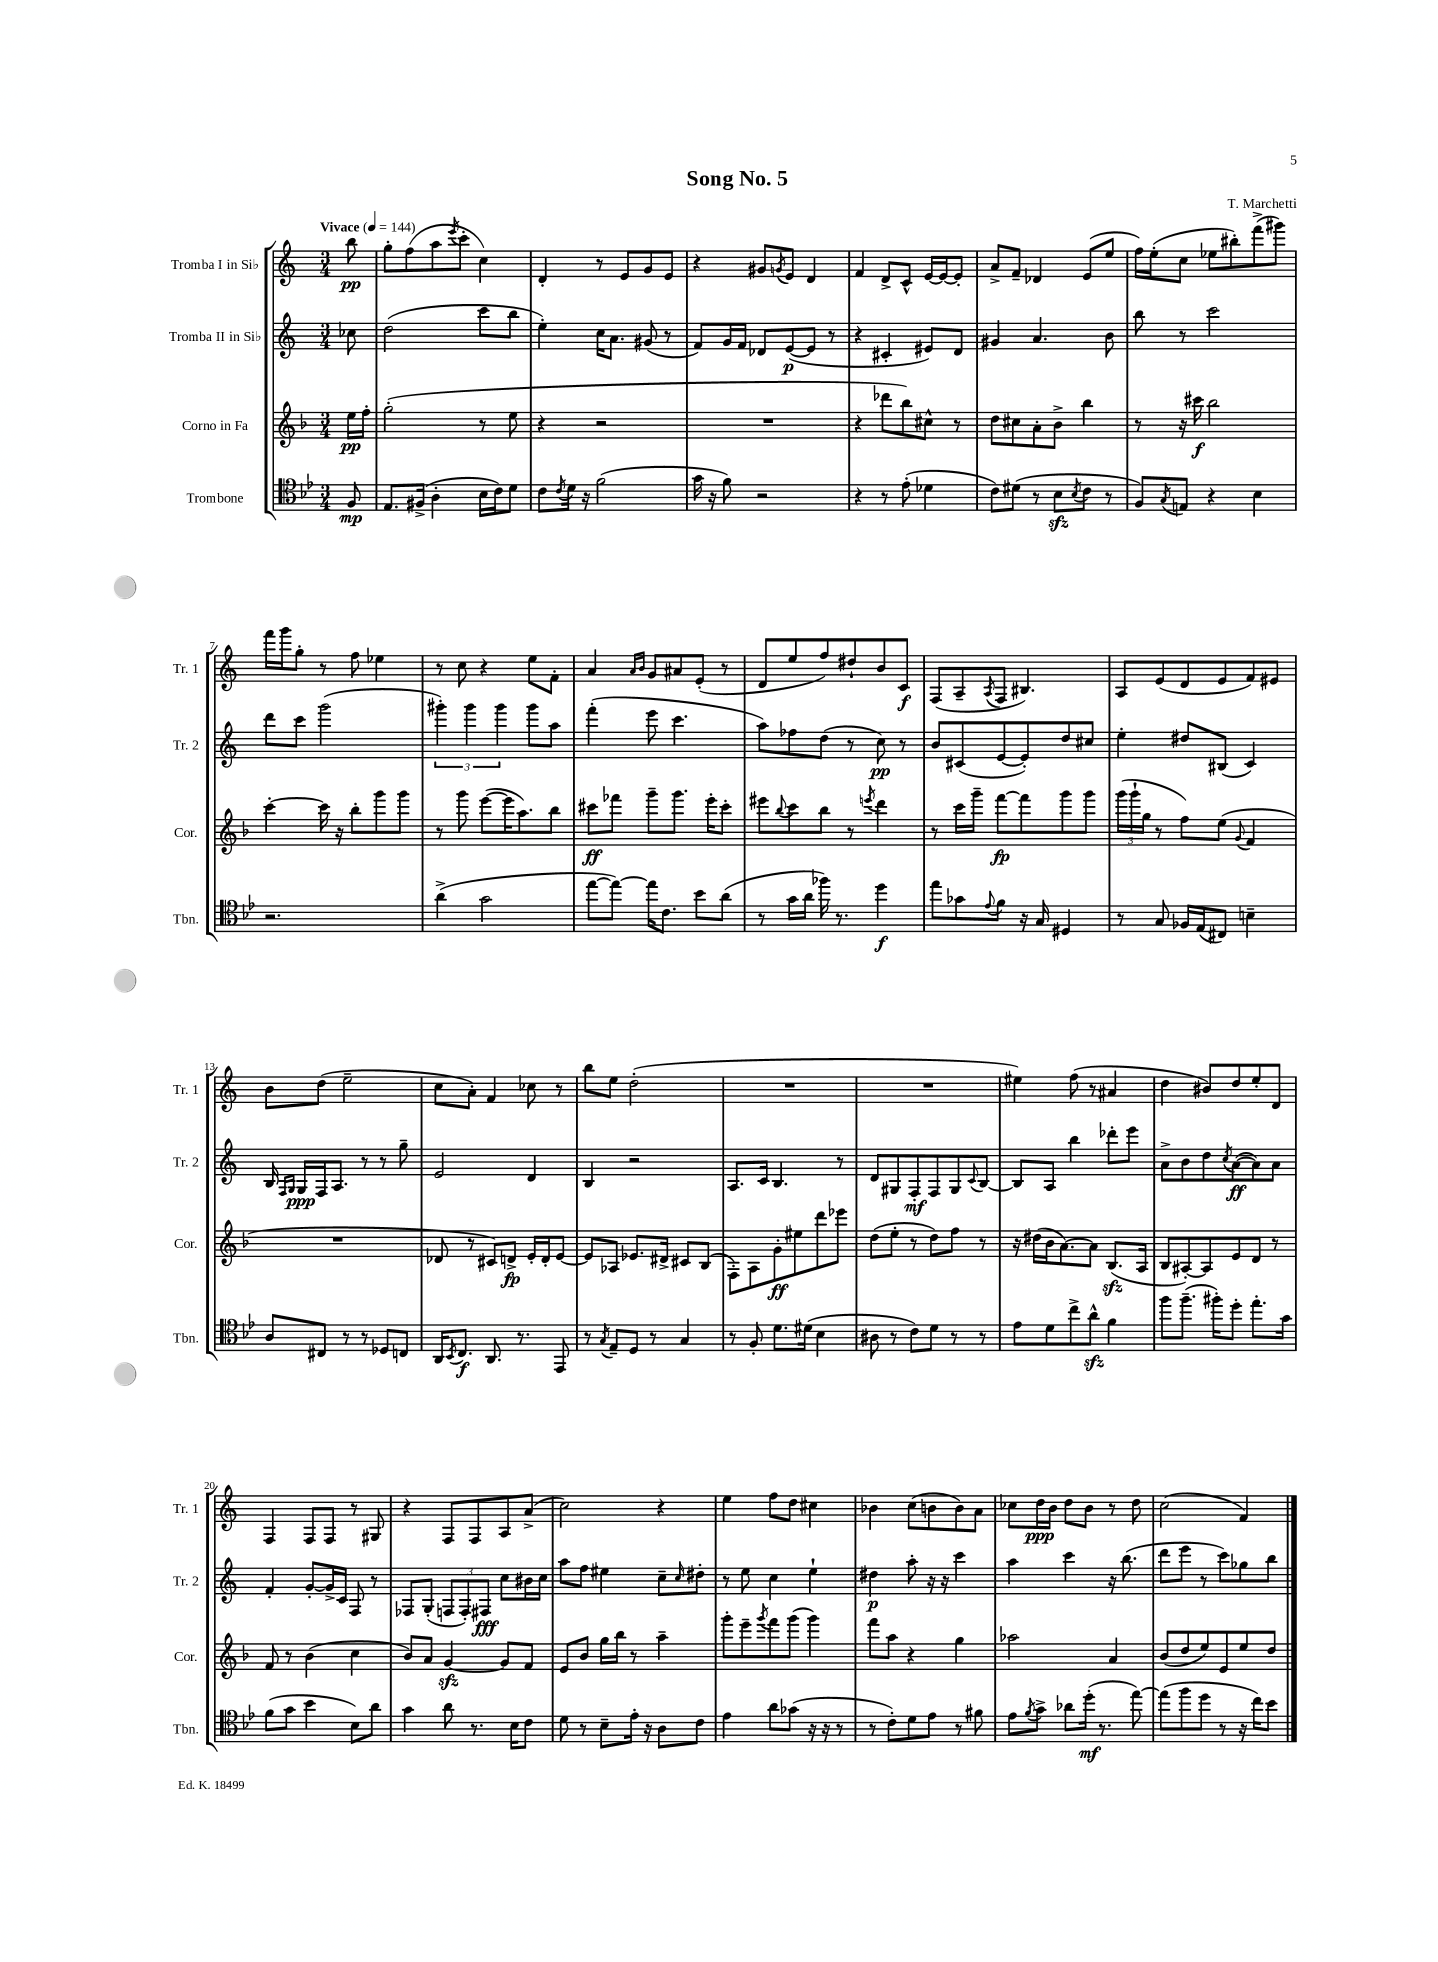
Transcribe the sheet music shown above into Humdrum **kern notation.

**kern	**dynam	**kern	**dynam	**kern	**dynam	**kern	**dynam
*part4	*part4	*part3	*part3	*part2	*part2	*part1	*part1
*staff4	*staff4	*staff3	*staff3	*staff2	*staff2	*staff1	*staff1
*I"Trombone	*	*I"Corno in Fa	*	*I"Tromba II in Si♭	*	*I"Tromba I in Si♭	*
*I'Tbn.	*	*I'Cor.	*	*I'Tr. 2	*	*I'Tr. 1	*
*clefC4	*	*clefG2	*	*clefG2	*	*clefG2	*
*k[b-e-]	*	*k[b-]	*	*k[]	*	*k[]	*
*M3/4	*	*M3/4	*	*M3/4	*	*M3/4	*
*MM144	*	*MM144	*	*MM144	*	*MM144	*
=	=	=	=	=	=	=	=
!	!	!	!	!	!	!LO:TX:a:B:t=Vivace	!
8F/	mp	16ee\LL	pp	8cc-X\	.	8bb\	pp
.	.	16ff'\JJ	.	.	.	.	.
=1	=1	=1	=1	=1	=1	=1	=1
8.E-/L	.	(2gg'\	.	(2dd\	.	8gg'\L	.
.	.	.	.	.	.	(8ff\	.
(16F#X^/Jk	.	.	.	.	.	.	.
4A'\	.	.	.	.	.	8aa\	.
.	.	.	.	.	.	8qeee/	.
.	.	.	.	.	.	8ccc'\J	.
16B-\LL	.	8r	.	8ccc\L	.	4cc\)	.
16c\J)	.	.	.	.	.	.	.
8d\J	.	8ee\	.	8bb\J	.	.	.
=2	=2	=2	=2	=2	=2	=2	=2
8c\L	.	4r	.	4ee'\)	.	4d'/	.
8qc/	.	.	.	.	.	.	.
16d\Jk	.	.	.	.	.	.	.
16r	.	.	.	.	.	.	.
(2f\	.	2r	.	16cc\KL	.	8r	.
.	.	.	.	8.a\J	.	.	.
.	.	.	.	.	.	8e/L	.
.	.	.	.	(8g#X/	.	8g/	.
.	.	.	.	8r	.	8e/J	.
=3	=3	=3	=3	=3	=3	=3	=3
16g\	.	2.r	.	8f/L)	.	4r	.
16r	.	.	.	.	.	.	.
8f\)	.	.	.	16g/L	.	.	.
.	.	.	.	16f/JJ	.	.	.
2r	.	.	.	8d-X/L	.	8g#X/L	.
.	.	.	.	.	.	8qgn/	.
.	.	.	.	([8e/	p	8e/J	.
.	.	.	.	8e/J]	.	4d/	.
.	.	.	.	8r	.	.	.
=4	=4	=4	=4	=4	=4	=4	=4
4r	.	4r	.	4r	.	4f/	.
8r	.	8ddd-X\L	.	4c#X'/	.	8d^/L	.
(8e-'\	.	8bb-\)	.	.	.	8c^^/J	.
4d-X\	.	8cc#X^^\J	.	8e#X/L)	.	[16e/LL	.
.	.	.	.	.	.	16e/J_	.
.	.	8r	.	8d/J	.	8e'/J]	.
=5	=5	=5	=5	=5	=5	=5	=5
8c\L)	.	8dd\L	.	4g#X/	.	8a^/L	.
(8d#X\J	.	8cc#X\	.	.	.	8f~/J	.
8r	.	8a'\	.	4.a/	.	4d-X/	.
8B-zz\L	.	8b-^\J	.	.	.	.	.
8qB-/	.	.	.	.	.	.	.
8c\J	.	4bb-\	.	.	.	(8e/L	.
8r	.	.	.	8b\	.	8ee/J	.
=6	=6	=6	=6	=6	=6	=6	=6
8F/L)	.	8r	.	8bb\	.	16ff\LL)	.
.	.	.	.	.	.	(16ee'\J	.
8qG/	.	.	.	.	.	.	.
8En/J	.	16r	.	8r	.	8cc\J	.
.	.	16ccc#X\	f	.	.	.	.
4r	.	2bb-\	.	2ccc\	.	8ee-X\L	.
.	.	.	.	.	.	8bb#X'\)	.
4B-\	.	.	.	.	.	(8fff^\	.
.	.	.	.	.	.	8ggg#X\J)	.
!!LO:LB:g=z
=7	=7	=7	=7	=7	=7	=7	=7
2.r	.	[4ccc'\	.	8ddd\L	.	16fff\LL	.
.	.	.	.	.	.	16ggg\J	.
.	.	.	.	8ccc\J	.	8gg'\J	.
.	.	16ccc\]	.	(2ggg\	.	8r	.
.	.	16r	.	.	.	.	.
.	.	8bb-'\L	.	.	.	8ff\	.
.	.	8ggg\	.	.	.	4ee-X\	.
.	.	8ggg\J	.	.	.	.	.
=8	=8	=8	=8	=8	=8	=8	=8
(4a^\	.	8r	.	6ggg#X'\)	.	8r	.
.	.	8ggg\	.	.	.	8cc\	.
.	.	.	.	6ggg#\	.	.	.
2g\	.	([8eee\L	.	.	.	4r	.
.	.	.	.	6ggg#\	.	.	.
.	.	16eee\K]	.	.	.	.	.
.	.	8.aa\)	.	.	.	.	.
.	.	.	.	8ggg#\L	.	8ee\L	.
.	.	8bb-\J	.	8aa\J	.	8f'\J	.
=9	=9	=9	=9	=9	=9	=9	=9
[8ee-\L	.	8ccc#X\L	ff	(4fff'\	.	4a/	.
8ee-\J_)	.	8fff-X\J	.	.	.	.	.
.	.	.	.	.	.	16qqa/LL	.
.	.	.	.	.	.	16qqb/JJ	.
16ee-\KL]	.	8ggg~\L	.	8eee\	.	8g/L	.
8.c\J	.	.	.	.	.	.	.
.	.	8.ggg\J	.	4.ccc\	.	8a#X/	.
8b-\L	.	.	.	.	.	(8e'/J	.
.	.	16eee'\KL	.	.	.	.	.
(8a\J	.	8ccc#'\J	.	.	.	8r	.
=10	=10	=10	=10	=10	=10	=10	=10
8r	.	8eee#X\L	.	8aa\L)	.	8d/L	.
.	.	8qqbb-/	.	.	.	.	.
16g\LL	.	8ccc\	.	8ff-X\	.	8ee/	.
16a\JJ	.	.	.	.	.	.	.
16ff-X\)	.	8bb-\J	.	(8dd\J	.	8ff/)	.
8.r	.	.	.	.	.	.	.
.	.	8r	.	8r	.	8dd#X`/	.
.	.	8qeeen/	.	.	.	.	.
4dd\	f	4ddd\	.	8cc\)	pp	8b/	.
.	.	.	.	8r	.	8c/J	f
=11	=11	=11	=11	=11	=11	=11	=11
8ee-\L	.	8r	.	8b/L	.	(8F/L	.
8g-X\	.	16ccc\LL	.	(8c#X/	.	8A~/	.
.	.	16ggg~\JJ	.	.	.	.	.
8qqe-/	.	.	.	.	.	8qA/	.
8f\J	.	[8fff\L	fp	[8e/	.	8F/J	.
16r	.	8fff\]	.	8e'/])	.	4.B#X/)	.
16G/	.	.	.	.	.	.	.
4D#X/	.	8ggg\	.	8dd/	.	.	.
.	.	8ggg\J	.	8cc#X/J	.	.	.
=12	=12	=12	=12	=12	=12	=12	=12
8r	.	(24ggg\LL	.	4ee'\	.	8A/L	.
.	.	24ggg`\	.	.	.	.	.
.	.	24gg\JJ	.	.	.	.	.
8G/	.	8r	.	.	.	(8e/	.
16F-X/LL	.	8ff\L)	.	8dd#X/L	.	8d/	.
(16E-/J	.	.	.	.	.	.	.
8C#X/J)	.	(8ee\J	.	(8B#X/J	.	8e/	.
.	.	8qqg/	.	.	.	.	.
4Bn~\	.	4f/	.	4c/)	.	8f/)	.
.	.	.	.	.	.	8e#X/J	.
!!LO:LB:g=z
=13	=13	=13	=13	=13	=13	=13	=13
8A/L	.	2.r	.	16B/	.	8b\L	.
.	.	.	.	16qqF/LL	.	.	.
.	.	.	.	16qqG/JJ	.	.	.
.	.	.	.	16G/LL	ppp	.	.
8C#X/J	.	.	.	16F/J	.	(8dd\J	.
.	.	.	.	8.A/J	.	.	.
8r	.	.	.	.	.	2ee~\	.
8r	.	.	.	8r	.	.	.
8D-X/L	.	.	.	8r	.	.	.
8Cn/J	.	.	.	8gg~\	.	.	.
=14	=14	=14	=14	=14	=14	=14	=14
16AA/KL	.	8d-X/	.	2e/	.	8cc\L	.
8qBB-/	.	.	.	.	.	.	.
8.C/J	f	.	.	.	.	.	.
.	.	8r	.	.	.	8a'\J)	.
8.AA/	.	8c#X/L)	.	.	.	4f/	.
.	.	8dn^/J	fp	.	.	.	.
8.r	.	.	.	.	.	.	.
.	.	16e'/LL	.	4d/	.	8cc-X\	.
.	.	16d'/J	.	.	.	.	.
8EE-/	.	[8e/J	.	.	.	8r	.
=15	=15	=15	=15	=15	=15	=15	=15
8r	.	8e/L]	.	4B/	.	8bb\L	.
8qG/	.	.	.	.	.	.	.
8E-~/L	.	8A-X/J	.	.	.	8ee\J	.
8D/J	.	8.e-X/L	.	2r	.	(2dd'\	.
8r	.	.	.	.	.	.	.
.	.	16d#X^/Jk	.	.	.	.	.
4G/	.	8c#X/L	.	.	.	.	.
.	.	(8B-/J	.	.	.	.	.
=16	=16	=16	=16	=16	=16	=16	=16
8r	.	8F'\L)	.	8.A/L	.	2.r	.
8F'/	.	8A\	.	.	.	.	.
.	.	.	.	16c/Jk	.	.	.
8.d\L	.	8g'\	ff	4.B/	.	.	.
.	.	8ee#X\	.	.	.	.	.
(16d#X\Jk	.	.	.	.	.	.	.
4B-\	.	8ddd\	.	.	.	.	.
.	.	8eee-X\J	.	8r	.	.	.
=17	=17	=17	=17	=17	=17	=17	=17
8A#X\	.	(8dd\L	.	8d/L	.	2.r	.
8r	.	8ee'\J	.	8G#X/	.	.	.
8c\L)	.	8r	.	8F'/	mf	.	.
8d\J	.	8dd\L)	.	8F/	.	.	.
8r	.	8ff\J	.	8G#/	.	.	.
.	.	.	.	8qqc/	.	.	.
8r	.	8r	.	[8B/J	.	.	.
=18	=18	=18	=18	=18	=18	=18	=18
8e-\L	.	16r	.	8B/L]	.	4ee#X\)	.
.	.	(16dd#X\LL	.	.	.	.	.
8d\	.	16b-\J	.	8A/J	.	.	.
.	.	[8.a\)	.	.	.	.	.
8cc^\	.	.	.	4bb\	.	(8ff\	.
8azz^^\J	.	8a\J]	.	.	.	8r	.
4f\	.	(8.B-zz/L	.	8ddd-X'\L	.	4a#X/	.
.	.	.	.	8eee\J	.	.	.
.	.	16A/Jk	.	.	.	.	.
=19	=19	=19	=19	=19	=19	=19	=19
8ff\L	.	8B-/L	.	8a^\L	.	4dd\	.
(8.ff~\J	.	[8A#X'/)	.	8b\	.	.	.
.	.	8A#/]	.	8dd\	.	8b#X/L)	.
16ff#X'\KL)	.	.	.	.	.	.	.
.	.	.	.	8qcc/	.	.	.
8dd'\J	.	8e/	.	([8a\	ff	8dd/	.
8.ee-'\L	.	8d/J	.	8a\])	.	8ee'/	.
.	.	8r	.	8a\J	.	8d/J	.
16g\Jk	.	.	.	.	.	.	.
!!LO:LB:g=z
=20	=20	=20	=20	=20	=20	=20	=20
(8f\L	.	8f/	.	4f'/	.	4F/	.
8g\J	.	8r	.	.	.	.	.
4b-\	.	(4b-\	.	[8g'/L	.	8F/L	.
.	.	.	.	16g^/L]	.	8F/J	.
.	.	.	.	16c/JJ	.	.	.
8B-\L)	.	4cc\	.	8F/	.	8r	.
8a\J	.	.	.	8r	.	8G#X/	.
=21	=21	=21	=21	=21	=21	=21	=21
4g\	.	8b-/L)	.	8F-X/L	.	4r	.
.	.	8a/J	.	(8G'/J	.	.	.
8a\	.	[4gzz/	.	12Fn/L	.	8F/L	.
.	.	.	.	12F'/)	.	.	.
8.r	.	.	.	.	.	8F/	.
.	.	.	.	12F#X/J	fff	.	.
.	.	8g/L]	.	8cc\L	.	8A/	.
16B-\KL	.	.	.	.	.	.	.
8c\J	.	8f/J	.	16b#X\L	.	(8a^/J	.
.	.	.	.	16cc\JJ	.	.	.
=22	=22	=22	=22	=22	=22	=22	=22
8d\	.	8e/L	.	8aa\L	.	2cc\)	.
8r	.	8b-/J	.	8ff\J	.	.	.
8B-~\L	.	16gg\LL	.	4ee#X\	.	.	.
.	.	16bb-\JJ	.	.	.	.	.
16e-'\Jk	.	8r	.	.	.	.	.
16r	.	.	.	.	.	.	.
8A\L	.	4aa~\	.	8cc~\L	.	4r	.
.	.	.	.	16qqcc/	.	.	.
8c\J	.	.	.	8dd#X'\J	.	.	.
=23	=23	=23	=23	=23	=23	=23	=23
4e-\	.	8ggg'\L	.	8r	.	4ee\	.
.	.	8eee~\	.	8ee\	.	.	.
.	.	8qggg/	.	.	.	.	.
8a\L	.	8fff\	.	4cc\	.	8ff\L	.
(8g-X\J	.	(8ggg\J	.	.	.	8dd\J	.
16r	.	4ggg\)	.	4ee`\	.	4cc#X\	.
16r	.	.	.	.	.	.	.
8r	.	.	.	.	.	.	.
=24	=24	=24	=24	=24	=24	=24	=24
8r	.	8fff\L	.	4dd#X\	p	4b-X\	.
8c'\L)	.	8aa\J	.	.	.	.	.
8d\	.	4r	.	8aa'\	.	(8cc\L	.
8e-\J	.	.	.	16r	.	8bn\	.
.	.	.	.	16r	.	.	.
8r	.	4gg\	.	4ccc\	.	8b\)	.
8f#X\	.	.	.	.	.	8a\J	.
=25	=25	=25	=25	=25	=25	=25	=25
8e-\L	.	2aa-X\	.	4aa\	.	8cc-X\L	.
8qf/	.	.	.	.	.	.	.
8g^\J	.	.	.	.	.	16dd\L	ppp
.	.	.	.	.	.	16b\JJ	.
8a-X\L	.	.	.	4ccc\	.	8dd\L	.
(16dd'\Jk	mf	.	.	.	.	8b\J	.
8.r	.	.	.	.	.	.	.
.	.	4a/	.	16r	.	8r	.
.	.	.	.	(8.bb\	.	.	.
[8ee-\)	.	.	.	.	.	8dd\	.
=26	=26	=26	=26	=26	=26	=26	=26
(8ee-\L]	.	(8b-/L	.	8ddd\L	.	(2cc\	.
8ff\	.	8dd/	.	8eee\J	.	.	.
8dd\J	.	8ee/)	.	8r	.	.	.
8r	.	8e/	.	8ccc\L)	.	.	.
16r	.	8ee/	.	8gg-X\	.	4f/)	.
16cc\KL)	.	.	.	.	.	.	.
8b-\J	.	8dd/J	.	8bb\J	.	.	.
==	==	==	==	==	==	==	==
*-	*-	*-	*-	*-	*-	*-	*-
